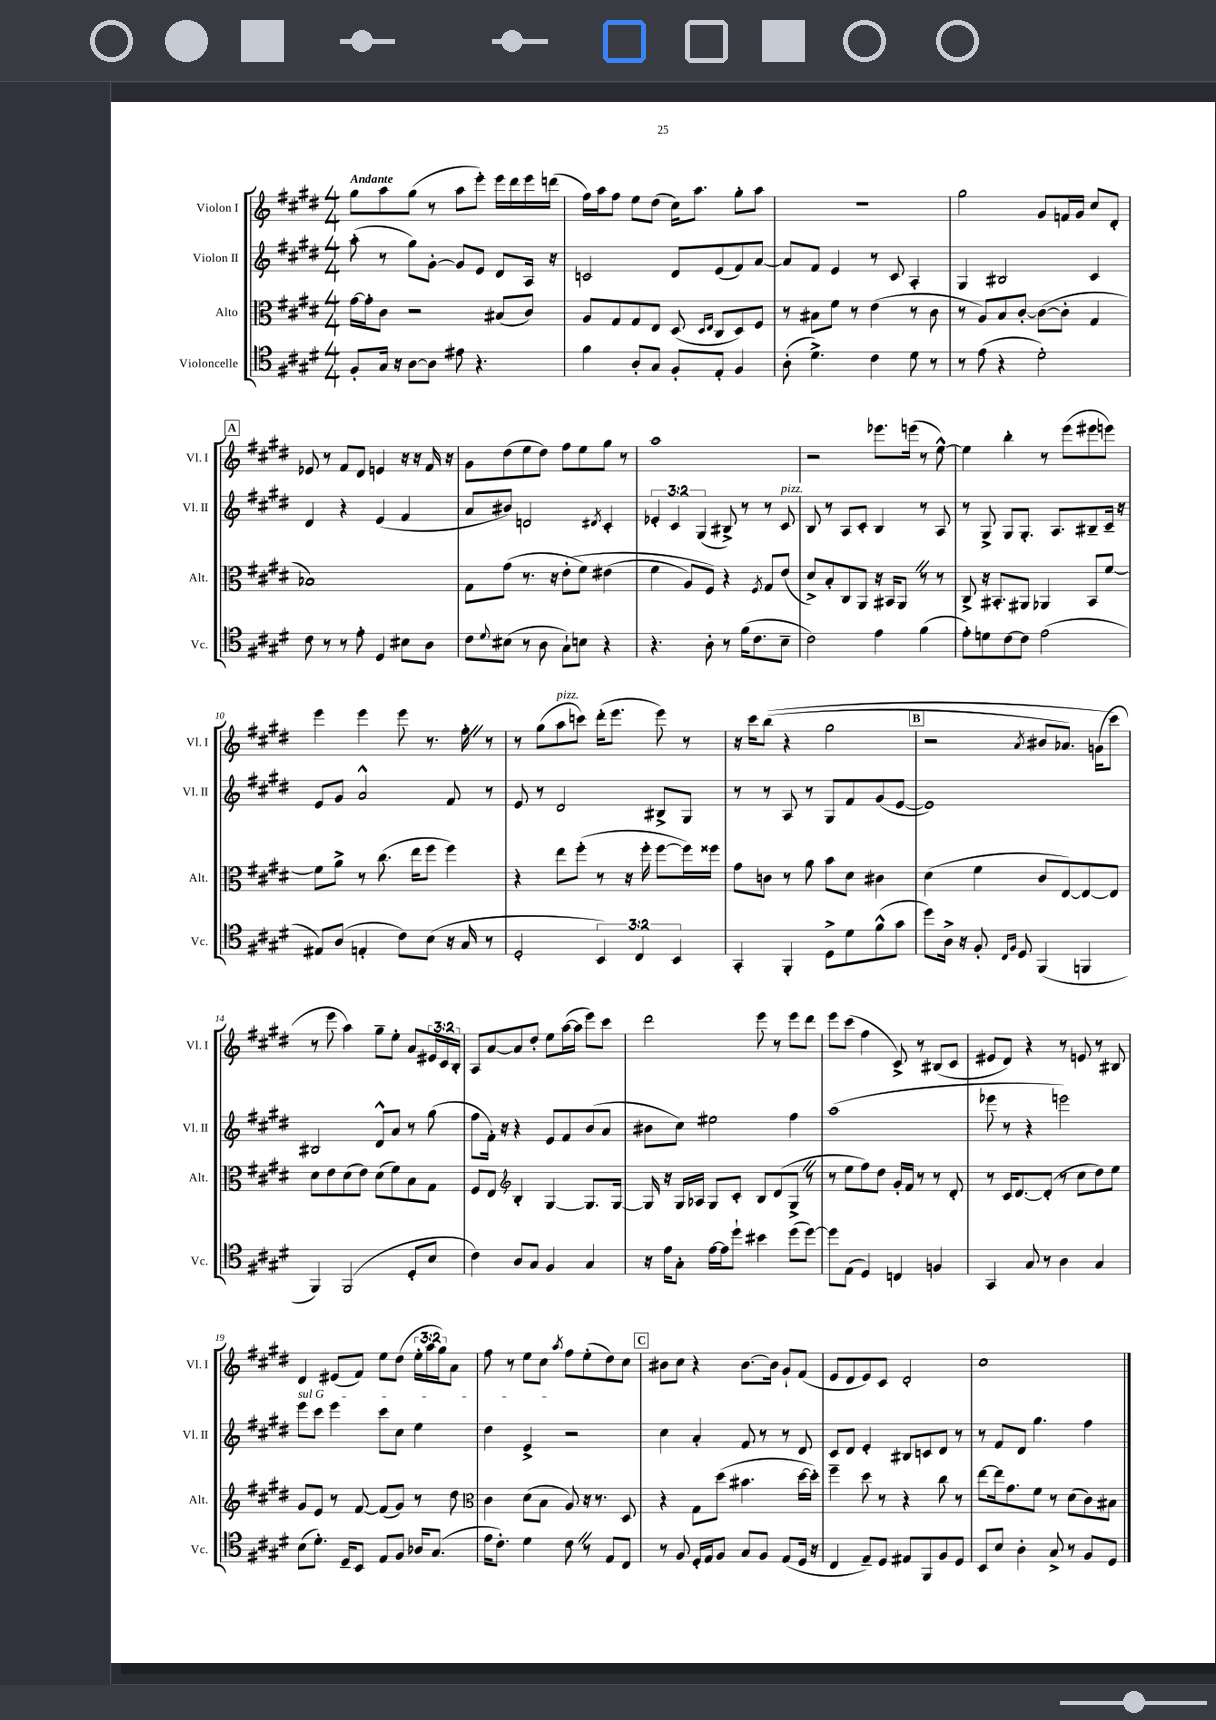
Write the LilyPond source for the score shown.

<<
\new StaffGroup <<
\new Staff = "s0" \with { instrumentName = "Violon I" shortInstrumentName = "Vl. I" } {
    \clef treble \key e \major \numericTimeSignature \time 4/4 \override Staff.TupletNumber.text = #tuplet-number::calc-fraction-text \tempo "Andante"
    gis''8 a''8 gis''8( r8 a''8 e'''8-.) e'''16 dis'''16 e'''16 d'''16( |
    fis''16) a''16 fis''8 e''8 dis''8( cis''16) a''8. gis''8-. a''8 |
    R1 |
    gis''2 gis'8 f'16 gis'16 cis''8 dis'8-. |
    \mark \markup { \box "A" } ees'8 r8 fis'8 dis'8 e'4 r16 r16 fis'16 r16 |
    gis'8 dis''8( e''8 dis''8) fis''8 e''8 gis''8 r8 |
    a''1 |
    r2 ees'''8. e'''16( r8 e''8~-^) |
    e''4 b''4-. r8 e'''8( eis'''8 e'''8) |
    e'''4 e'''4 e'''8 r8. fis''16-. \once \override BreathingSign.text = \markup { \musicglyph "scripts.caesura.straight" } \breathe r8 |
    r8 gis''8( a''8^\markup { \italic "pizz." } c'''8) dis'''16-.( e'''8. e'''8) r8 |
    r16 cis'''16 b''8(\( r4 gis''2 |
    \mark \markup { \box "B" } r2 \acciaccatura { a'8 } bis'8 aes'8.) g'16( cis'''8\) |
    r8 e'''8 a''4) gis''8-- e''8-. a'8 \tuplet 3/2 { eis'16 cis'16 b16-. } |
    a8 a'8~ a'8 dis''8-. e''8 a''16~( a''16 e'''8) cis'''8 |
    dis'''2 e'''8 r8 e'''8 dis'''8 |
    e'''8 cis'''8( fis''4 cis'8->) r8 bis8( cis'8 |
    eis'8 dis'8) r4 r8 e'8 r8 bis8 |
    dis'4 eis'8( fis'8) e''8 dis''8( \tuplet 3/2 { e''16-. a''16 gis''16) } a'8 |
    fis''8 r8 e''8 cis''8 \acciaccatura { a''8 } fis''8 e''8-.( dis''8) cis''8 |
    \mark \markup { \box "C" } bis'8 cis''8 r4 bis'8.~ bis'16 gis'8-! fis'8( |
    e'8 dis'8 e'8) cis'8 dis'2-. |
    cis''1 \bar "|." |
}
\new Staff = "s1" \with { instrumentName = "Violon II" shortInstrumentName = "Vl. II" } {
    \clef treble \key e \major \numericTimeSignature \time 4/4 \override Staff.TupletNumber.text = #tuplet-number::calc-fraction-text
    a''8-.( r8 gis''8) gis'8~-. gis'8 e'8 dis'8 a16 r16 |
    c'2 dis'8 e'8( fis'8) a'8~ |
    a'8 fis'8 e'4 r8 cis'8 a4-. |
    gis4 bis2 cis'4 |
    \mark \markup { \box "A" } dis'4 r4 e'4( fis'4 |
    a'8 bis'8) d'2 \acciaccatura { dis'8 } cis'4-. |
    \tuplet 3/2 { ees'4-. cis'4 gis4( } bis8->) r8 r8 cis'8^\markup { \italic "pizz." } |
    b8 r8 a8 cis'8-. b4 r8 a8 |
    r8 gis8-> gis8 gis8.-. a8. bis8-- cis'16-- r16 |
    e'8 gis'8 a'2-^ fis'8 r8 |
    e'8 r8 dis'2 bis8-> gis8 |
    r8 r8 a8 r8 gis8 fis'8 gis'8( e'8~ |
    \mark \markup { \box "B" } e'1) |
    bis2 dis'8-^ a'8 r8 gis''8( |
    fis''8 fis'16-.) r16 r4 e'8 fis'8 b'8( a'8 |
    bis'8 cis''8) eis''2 fis''4 |
    a''1( |
    ees'''8 r8 r4 e'''2) |
    \once \override TextSpanner.bound-details.left.text = \markup { \italic "sul G" } e'''8\startTextSpan cis'''8 e'''4 cis'''8 cis''8 e''4 |
    dis''4 e'4->\stopTextSpan r2 |
    \mark \markup { \box "C" } cis''4 a'4-. fis'8 r8 r8 dis'8 |
    cis'8 dis'8 e'4-. bis8 c'8 dis'8 r8 |
    r8 fis'8 dis'8 gis''4. fis''4 \bar "|." |
}
\new Staff = "s2" \with { instrumentName = "Alto" shortInstrumentName = "Alt." } {
    \clef alto \key e \major \numericTimeSignature \time 4/4
    gis'16~ gis'16-. cis'8 r2 bis8( cis'8) |
    a8 gis8 gis8 e8 dis8( \grace { dis16 e16 } cis8 dis8) fis8 |
    r8 bis8 fis'8 r8 e'4( r8 cis'8 |
    r8 a8) b8 cis'8~-. cis'8~( cis'8-. gis4 |
    \mark \markup { \box "A" } bes1) |
    gis8 gis'8( r8. r16 e'8-.\( fis'8) eis'4( |
    fis'4 a8) fis8\) r4 \acciaccatura { fis8 } gis8 e'8( |
    dis'8->) b8-. cis8 a,8 r16 bis,16 a,8 \once \override BreathingSign.text = \markup { \musicglyph "scripts.caesura.straight" } \breathe r8 r8 |
    cis8-> r16 bis,8.-. ais,8 aes,4 bis,8 fis'8~ |
    fis'8 a'8-> r8 cis''8.( e''16 fis''8 fis''4) |
    r4 e''8 fis''8-.( r8 r16 fis''16-. fis''8~ fis''16) fisis''16 |
    gis'8 c'8 r8 a'8 b'8 dis'8 cis'4 |
    \mark \markup { \box "B" } dis'4( fis'4 cis'8 e8~) e8~ e8 |
    dis'8 e'8 dis'8( e'8) dis'8( fis'8) b8 gis8 |
    fis8 e8 \clef treble b4-. gis4~ gis8. gis16~ |
    gis16 r16 gis16 aes16 gis8 cis'8-. b8 dis'8( gis8-> \once \override BreathingSign.text = \markup { \musicglyph "scripts.caesura.straight" } \breathe r8 |
    r8 e''8 fis''8) dis''8 gis'16-. fis'16 r8 r8 dis'8-. |
    r8 cis'16 dis'8.~ dis'8-.( r8 cis''8 dis''8) e''8 |
    gis'8 e'8 r8 fis'8~ fis'8( gis'8) r8 dis''8 |
    \clef alto cis'4 dis'8( b8 a8) r16 r8. dis8 |
    \mark \markup { \box "C" } r4 gis8 dis''8( bis'4. dis''16~ dis''16-.) |
    fis''4-- dis''8 r8 r4 cis''8 r8 |
    e''8~ e''16 gis'8. fis'8 r8 dis'8( cis'8) bis8 \bar "|." |
}
\new Staff = "s3" \with { instrumentName = "Violoncelle" shortInstrumentName = "Vc." } {
    \clef tenor \key e \major \numericTimeSignature \time 4/4 \override Staff.TupletNumber.text = #tuplet-number::calc-fraction-text
    fis8-. gis16 r16 a8~ a8 eis'8 r4. |
    fis'4 a8-. gis8 fis8-. e8-. fis4 |
    a8-.( dis'4.->) cis'4 dis'8 r8 |
    r8 e'8( r4 dis'2-.) |
    \mark \markup { \box "A" } cis'8 r8 r8 e'8-. dis4 bis8 a8 |
    cis'8 \appoggiatura { dis'8 } bis8( r8 a8 gis8-!) b8 r4 |
    r4. a8-. r8 fis'16( cis'8. b8-- |
    cis'2) e'4 fis'4( |
    e'8-.) d'8 cis'8~ cis'8 e'2( |
    eis8) a8( e4-. cis'8) b8( r16 gis16 r8 |
    dis2-. \tuplet 3/2 { b,4) cis4 b,4 } |
    gis,4-. fis,4-. dis8-> dis'8 fis'8-^( gis'8 |
    \mark \markup { \box "B" } dis''8) a16-> r16 fis8-. \grace { cis16 fis16 } dis8 fis,4( f,4 |
    fis,4) fis,2( dis8-. b8 |
    cis'4) a8 gis8 fis4 gis4 |
    r16 e'16 gis8-. e'16~ e'16 dis''8-! bis'4 dis''8( dis''8~) |
    dis''8 e8( dis4) c4 f4 |
    gis,4 gis8 r8 a4 gis4 |
    b8( dis'8.-.) dis16-- b,8 e8 fis8 aes16 gis8.( |
    e'16 cis'8.-.) dis'4 cis'8 \once \override BreathingSign.text = \markup { \musicglyph "scripts.caesura.straight" } \breathe r8 e8 cis8 |
    \mark \markup { \box "C" } r8 fis8 dis16-. e16 fis8 gis8 fis8 e8( dis16 r16 |
    cis4 e8--) dis8 eis8 fis,8 fis8 dis8 |
    b,8 b8 a4-. gis8-> r8 fis8 dis8 \bar "|." |
}
>>
>>
